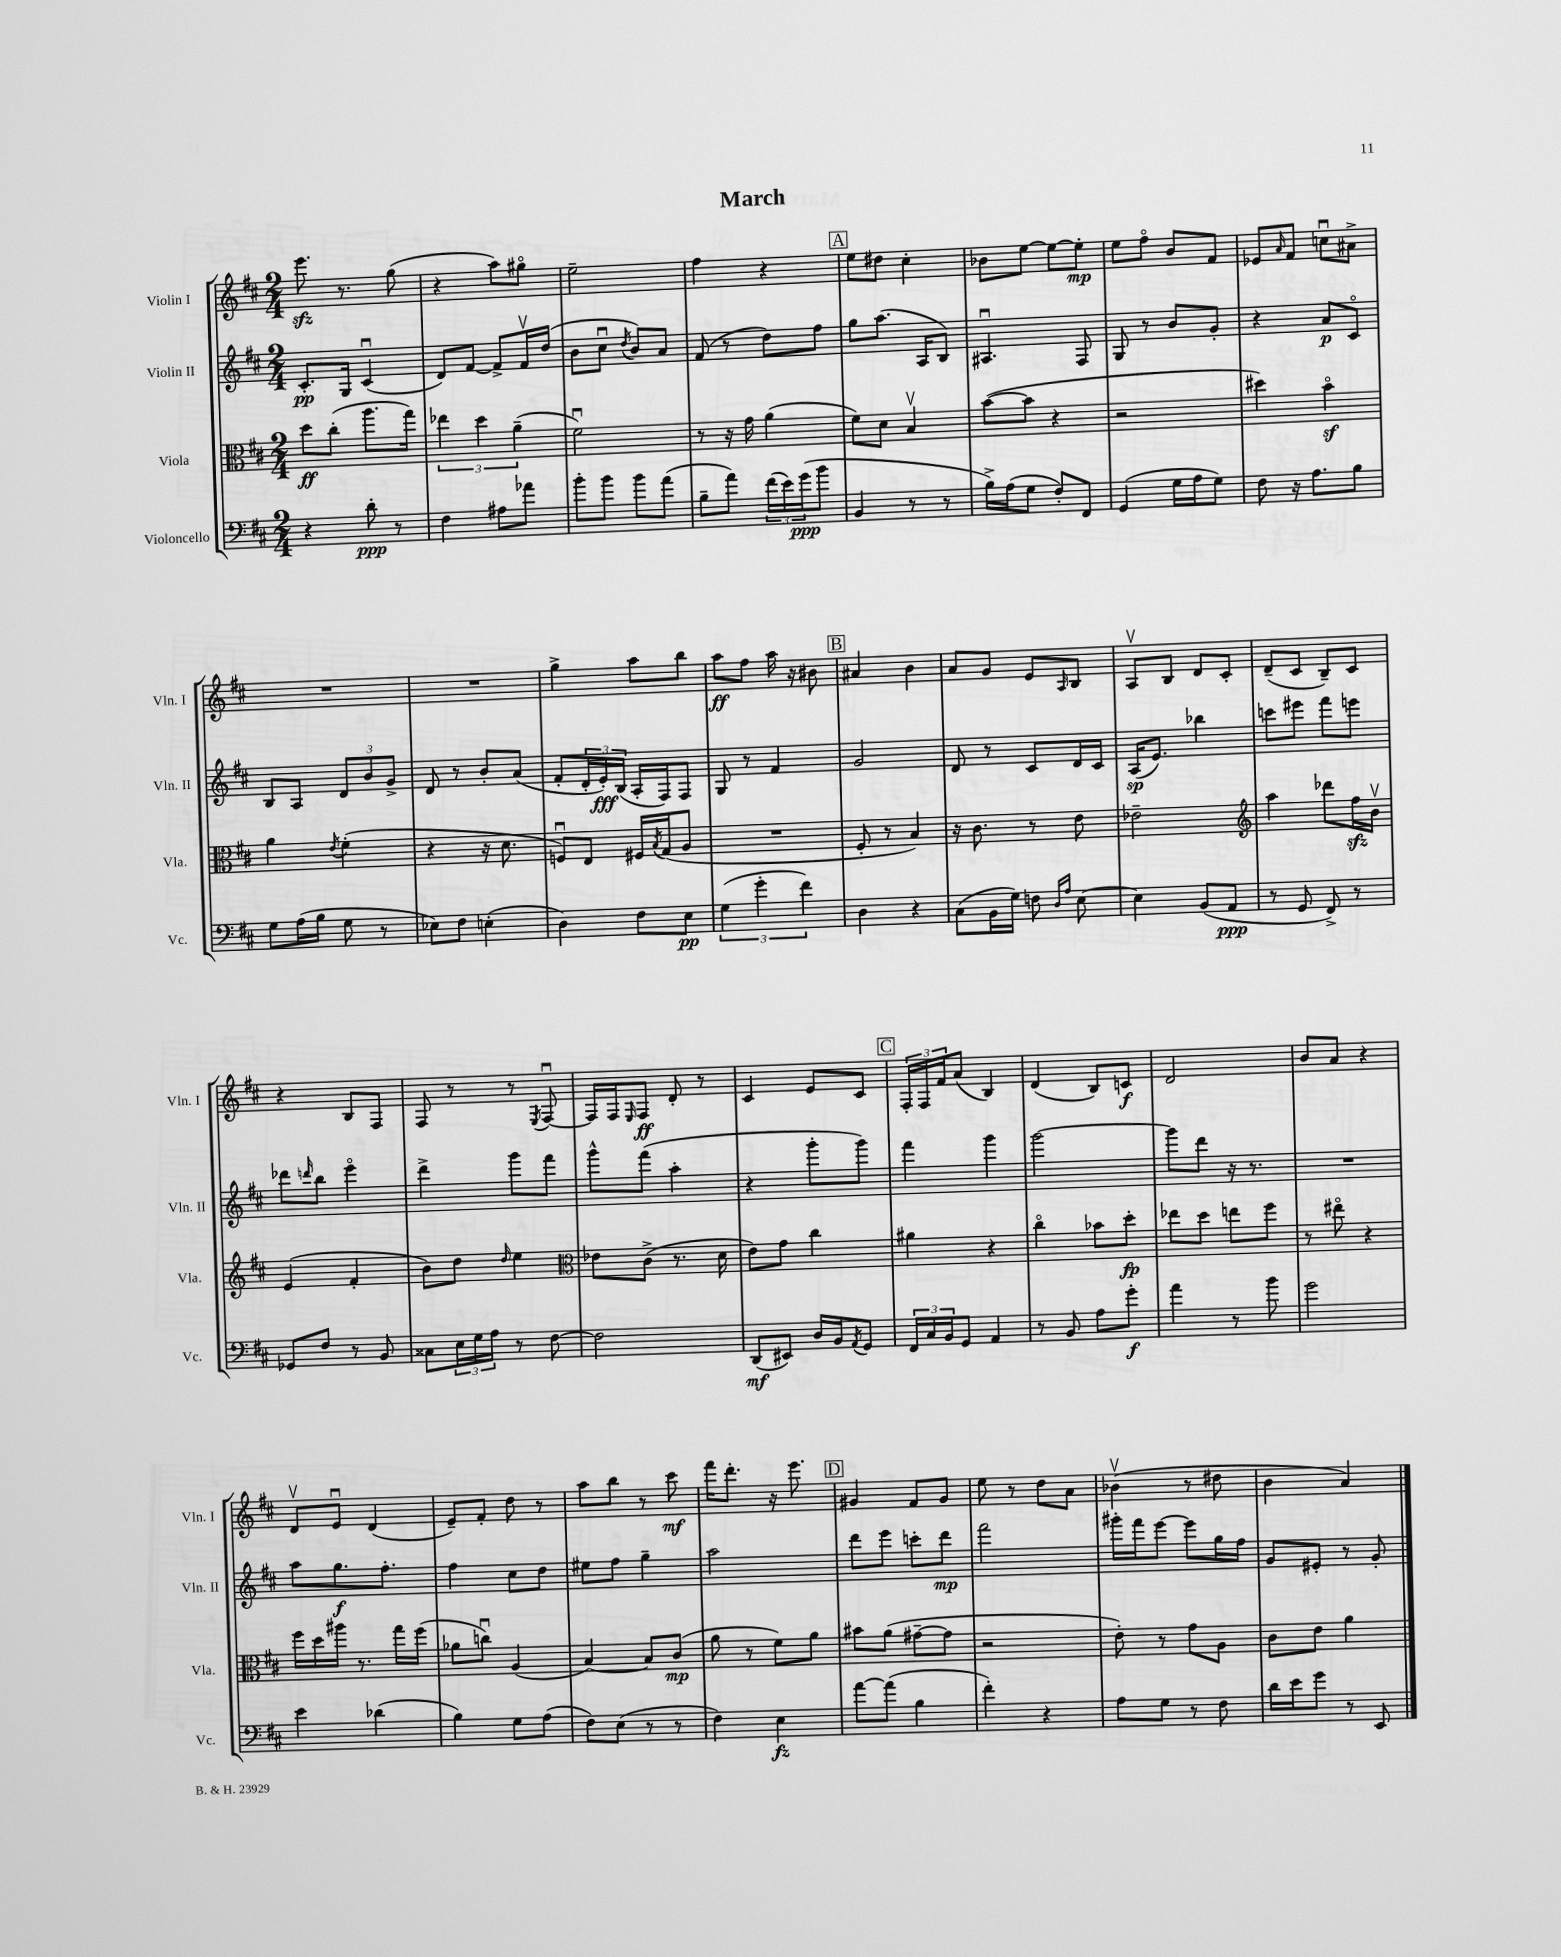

**kern	**kern	**kern	**kern
*staff4	*staff3	*staff2	*staff1
*clefF4	*clefC3	*clefG2	*clefG2
*k[f#c#]	*k[f#c#]	*k[f#c#]	*k[f#c#]
*M2/4	*M2/4	*M2/4	*M2/4
4r	8dd	8.c#'	8.eee
.	(8cc#'	.	.
.	.	16G	8.r
8d'	8.aa	(4c#u	.
8r	.	.	(8gg
.	16gg)	.	.
=	=	=	=
4F#	6ee-	8d)	4r
.	.	[8f#	.
.	6dd	.	.
8A#	.	8f#^]	8aa)
.	(6a~	.	.
8a-	.	16f#v	8gg#o
.	.	(16dd	.
=	=	=	=
8b'	2f#u)	8b	2ee~
8b	.	8cc#u	.
.	.	8qdd	.
8b	.	8b)	.
(8a	.	8a	.
=	=	=	=
8B~	8r	(8f#	4ff#
8a)	16r	8r	.
.	16g	.	.
(24f#	(4a	8dd)	4r
24e)	.	.	.
(24g	.	.	.
8b	.	8ff#	.
=	=	=	=
4BB	8f#)	8gg	8ee
.	8d	(8.aa	8dd#
8r	4Bv	.	4cc#'
.	.	16A	.
8r	.	8B)	.
=	=	=	=
16B^)	([8b	4.A#u	8b-
(16A	.	.	.
8G	8b]	.	[8ee
8F#')	4r	.	8ee_
8FF#	.	8F#	8ee']
=	=	=	=
(4GG	2r	8G	8ee
.	.	8r	8ff#o
16G	.	8b	8b
16A	.	.	.
8G)	.	8g'	8f#
=	=	=	=
8F#	4dd#)	4r	8e-
.	.	.	16qqa
16r	.	.	8f#
8.A	.	.	.
.	4bo	8a	8ccu
8B	.	8c#o	8a#^
=	=	=	=
8G	4a	8B	2r
(16A	.	8A	.
16B	.	.	.
.	8qe	.	.
8G	(4f#'	12d	.
.	.	12b	.
8r	.	.	.
.	.	12g^	.
=	=	=	=
8E-)	4r	8d	2r
8F#	.	8r	.
(4E'	16r	8b'	.
.	8.d	.	.
.	.	(8a	.
=	=	=	=
4D)	8Fu)	8f#'	4gg^
.	8E	24d'	.
.	.	24e')	.
.	.	(24B	.
8F#	16F#	16A'	8aa
.	8qB	.	.
.	(16G	16F#)	.
8E	8A	8F#	8bb
=	=	=	=
(6G	2r	8G	8aa
.	.	8r	8ff#
6g'	.	.	.
.	.	4f#	16aa
.	.	.	16r
6f#)	.	.	.
.	.	.	8b#
=	=	=	=
4D	8F#'	2g	4a#
.	8r	.	.
4r	4B)	.	4b
=	=	=	=
(8C#	16r	8d	8a
.	8.c#	.	.
16BB	.	8r	8g
16G)	.	.	.
8F	8r	8c#	8e
16qqD	.	.	.
16qqA	.	.	16qqA
[8E	8e	16d	8B
.	.	16c#	.
=	=	=	=
4E]	2e-~	(16A	8Av
.	.	8.e)	.
.	.	.	8B
(8BB	.	4bb-	8d
8AA	.	.	8c#'
=	=	=	=
*	*clefG2	*	*
8r	4aa	8ccc	(8d~
8GG	.	8eee#	8c#
8FF#^)	8ddd-	8fff#	8B~)
8r	16ff#	8eee	8c#
.	16bv	.	.
=	=	=	=
8GG-	(4e	8ddd-	4r
.	.	16qqddd	.
8F#	.	8bb	.
8r	4f#'	4eeeo	8B
8BB	.	.	8F#
=	=	=	=
8C##	8b)	4ddd^	8F#
24E	8dd	.	8r
24G	.	.	.
24A	.	.	.
.	16qqdd	.	.
8r	4ee	8ggg	8r
.	.	.	8qE
[8F#	.	8fff#	[8F#u
=	=	=	=
*	*clefC3	*	*
2F#]	8e-	8ggg^^	16F#]
.	.	.	16F#
.	.	.	16qqE
.	(8c#^	(8fff#	8F#
.	8.r	4aa'	8d'
.	.	.	8r
.	16d	.	.
=	=	=	=
(8DD	8e)	4r	4c#
8EE#)	8g	.	.
16D	4cc#	8ggg'	8e
16BB	.	.	.
8qAA	.	.	.
8GG	.	8ggg)	8c#
=	=	=	=
24FF#	4a#	4fff#	24F#'
24C#	.	.	24F#
24BB	.	.	24f#
8GG	.	.	(8a
4AA	4r	4ggg	4B)
=	=	=	=
8r	4cc#o	[2ggg	(4d
8BB	.	.	.
8A	8b-	.	8B)
8g'	8dd'	.	8c
=	=	=	=
4a	8ee-	8ggg]	2d
.	8dd	8ddd	.
8r	8ee	16r	.
.	.	8.r	.
8b	8ff#	.	.
=	=	=	=
2g	8r	2r	8b
.	8ee#o	.	8a
.	4r	.	4r
=	=	=	=
4e	16ff#	8aa	8dv
.	16dd	.	.
.	16aa#	8.gg	8eu
.	8.r	.	.
(4d-	.	.	(4d
.	.	8.ff#'	.
.	16gg	.	.
.	(16ff#	.	.
=	=	=	=
4B)	8a-	4ff#	8e~)
.	8ccu)	.	8f#'
8G	(4A	8cc#	8dd
(8A	.	8dd	8r
=	=	=	=
8F#)	[4B)	8ee#	8aa
(8E	.	8ff#	8bb
8r	8B]	4gg~	8r
8r	(8c#	.	8ccc#
=	=	=	=
4F#)	8a	2aa	16fff#
.	.	.	8.ddd'
.	8r	.	.
4E	8f#)	.	16r
.	.	.	8.eee
.	8a	.	.
=	=	=	=
[8a	8b#	8ddd	4g#
(8a]	(8a	8eee	.
4B	[8g#~	8ccc'	8f#
.	8g#]	8ddd	8g#
=	=	=	=
4f#')	2r	2fff#	8ee
.	.	.	8r
4r	.	.	8dd
.	.	.	8a
=	=	=	=
8A	8e')	16ggg#'	(4b-v
.	.	16fff#	.
8G	8r	[8eee	.
8r	8g	8eee]	8r
8F#	8A	16gg	8dd#
.	.	16ff#	.
=	=	=	=
16d	8c#	8g	4b
16e	.	.	.
8g	8e	8e#'	.
8r	4a	8r	4a)
8EE	.	8g'	.
==	==	==	==
*-	*-	*-	*-
